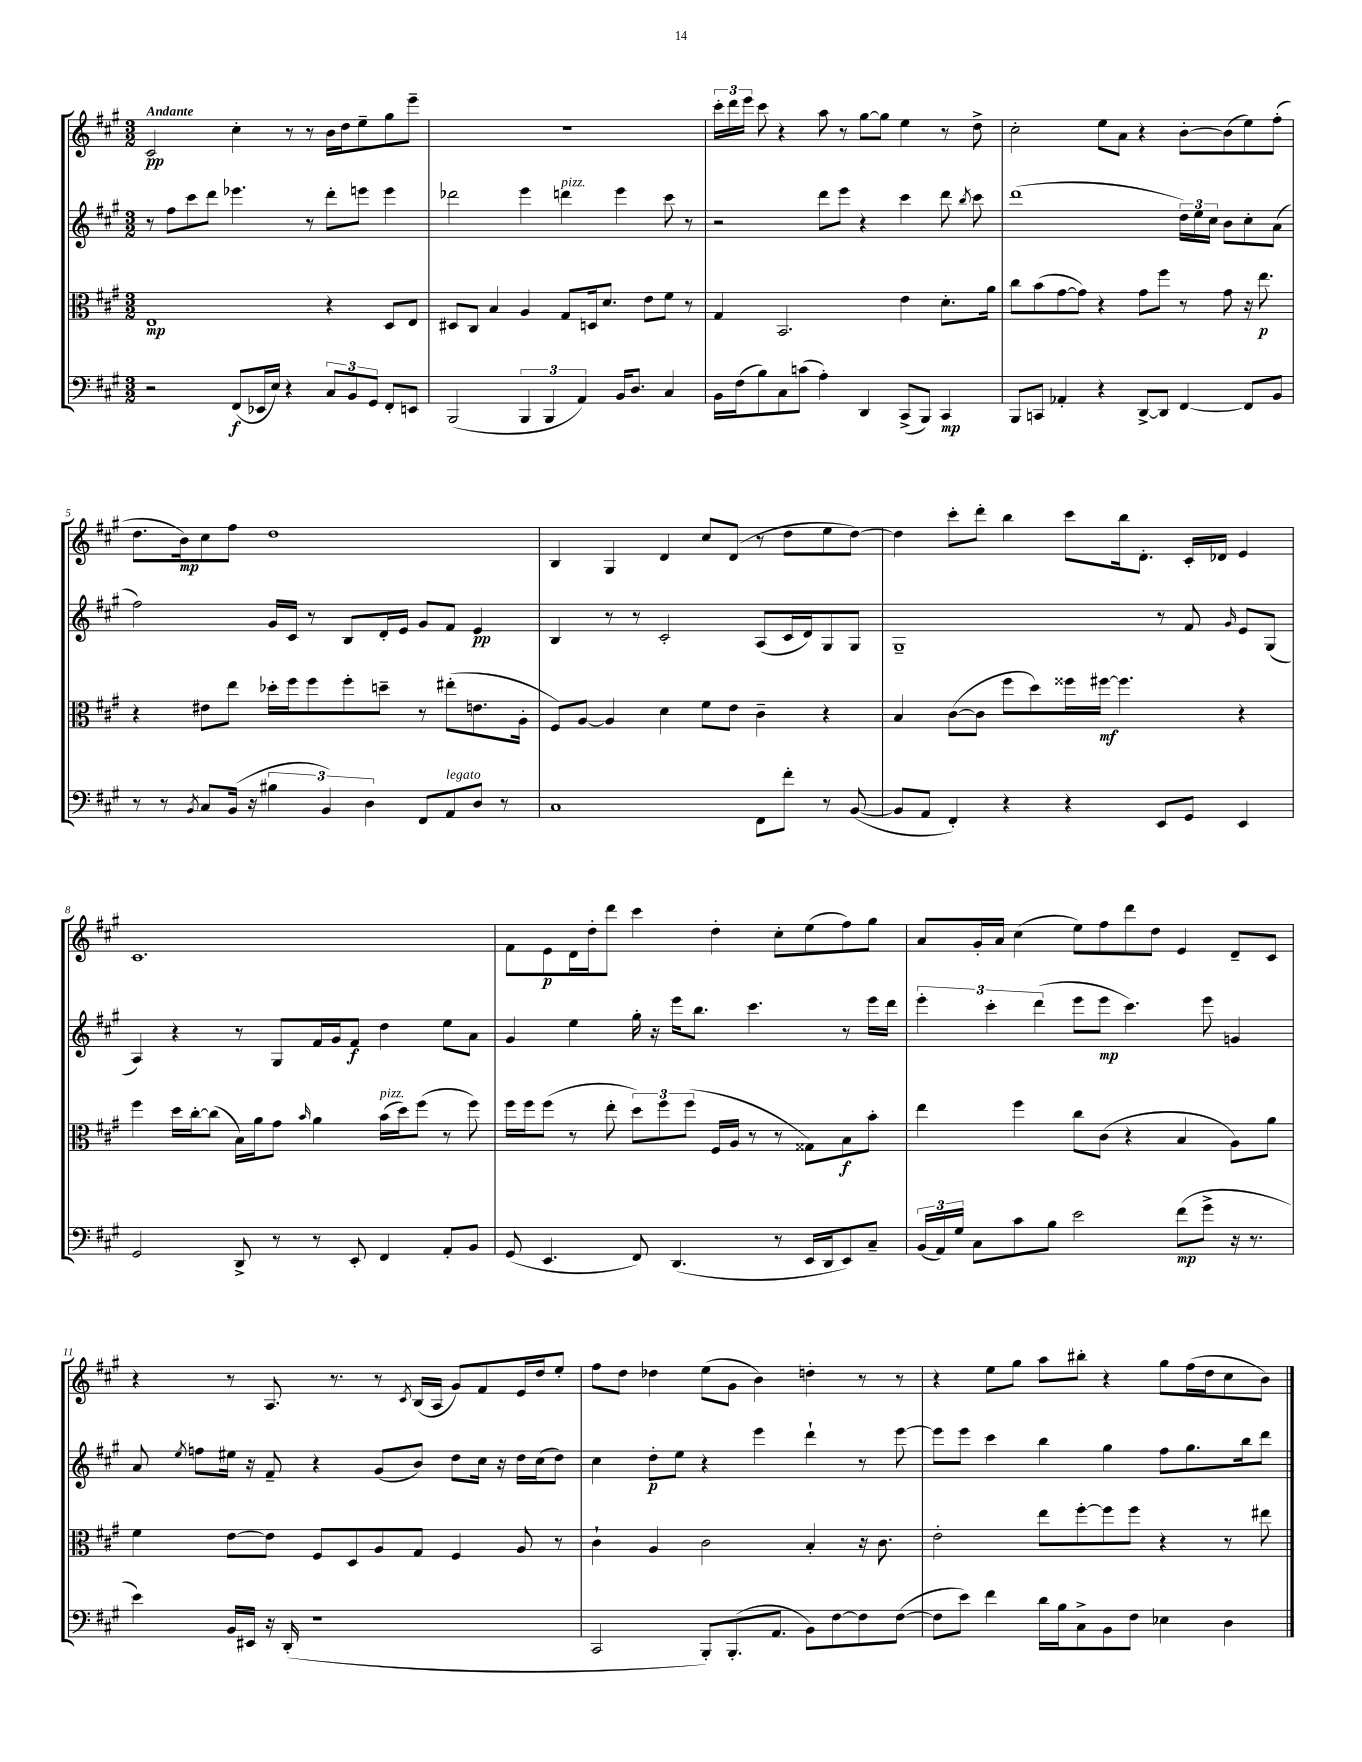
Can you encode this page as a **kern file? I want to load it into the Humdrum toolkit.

**kern	**kern	**kern	**kern
*staff4	*staff3	*staff2	*staff1
*clefF4	*clefC3	*clefG2	*clefG2
*k[f#c#g#]	*k[f#c#g#]	*k[f#c#g#]	*k[f#c#g#]
*M3/2	*M3/2	*M3/2	*M3/2
2r	1E	8r	2c#/
.	.	8ff#\L	.
.	.	8ccc#\	.
.	.	8ddd\J	.
(8FF#/L	.	4.eee-\	4cc#'\
16EE-/L	.	.	.
16E/JJ)	.	.	.
4r	.	.	8r
.	.	8r	8r
12C#/L	4r	8ddd'\L	16b\LL
.	.	.	16dd\J
12BB/	.	.	.
.	.	8eee\J	8ee~\
12GG#/J	.	.	.
8FF#'/L	8D/L	4eee\	8gg#\
8EE/J	8E/J	.	8eee~\J
=	=	=	=
(2BBB/	8D#/L	2ddd-\	1.r
.	8C#/J	.	.
.	4B/	.	.
6BBB/	4A/	4eee\	.
6BBB/	.	.	.
.	8G#/L	4ddd\	.
6AA/)	.	.	.
.	16D/k	.	.
.	8.d/J	.	.
16BB/LK	.	4eee\	.
8.D/J	.	.	.
.	8e\L	.	.
4C#/	8f#\J	8ccc#\	.
.	8r	8r	.
=	=	=	=
16BB\LL	4G#/	2r	24ccc#'\LL
.	.	.	24ddd\
(16F#\J	.	.	.
.	.	.	24eee\JJ
8B\)	.	.	8ccc#\
8C#\	2.BB/	.	4r
(8c\J	.	.	.
4A'\)	.	8ddd\L	8aa\
.	.	8eee\J	8r
4DD/	.	4r	[8gg#\L
.	.	.	8gg#\]J
(8CC#^/L	4e\	4ccc#\	4ee\
8BBB/J)	.	.	.
4CC#/	8.d'\L	8ddd\	8r
.	.	8qbb/	.
.	.	8ccc#\	8dd^\
.	16a\Jk	.	.
=	=	=	=
8BBB/L	8cc#\L	(1ddd	2cc#'\
8CC/J	(8b\	.	.
4AA-'/	[8g#\	.	.
.	8g#\]J)	.	.
4r	4r	.	8ee\L
.	.	.	8a\J
[8DD^/L	8g#\L	.	4r
8DD/]J	8ff#\J	.	.
[4FF#/	8r	24dd\LL)	[8b'\L
.	.	24ee\	.
.	.	24cc#\JJ	.
.	8g#\	8b\L	(8b\]
8FF#/]L	16r	8cc#'\	8ee\)
.	8.ee\	.	.
8BB/J	.	(8a\J	(8ff#'\J
=	=	=	=
8r	4r	2ff#\)	8.dd\L
8r	.	.	.
.	.	.	16b\k)
8qBB/	.	.	.
8C#/L	8e#\L	.	8cc#\
(16BB/Jk	8ee\J	.	8ff#\J
16r	.	.	.
6B#\	16dd-'\LL	16g#/LL	1dd
.	16ff#\J	16c#/JJ	.
.	8ff#\	8r	.
6BB/)	.	.	.
.	8ff#'\	8B/L	.
6D\	.	.	.
.	8dd~\J	16d'/L	.
.	.	16e/JJ	.
8FF#/L	8r	8g#/L	.
8AA/	(8ee#'\L	8f#/J	.
8D/J	8.e\	4e/	.
8r	.	.	.
.	16A'\Jk	.	.
=	=	=	=
1C#	8F#/L)	4B/	4B/
.	[8A/J	.	.
.	4A/]	8r	4G#/
.	.	8r	.
.	4d\	2c#'/	4d/
.	8f#\L	.	8cc#/L
.	8e\J	.	(8d/J
8FF#\L	4c#~\	(8A/L	8r
8f#'\J	.	16c#/L	8dd\L
.	.	16d/J)	.
8r	4r	8G#/	8ee\
([8BB/	.	8G#/J	[8dd\J)
=	=	=	=
8BB/]L	4B/	1G#~	4dd\]
8AA/J	.	.	.
4FF#'/)	([8c#\L	.	8ccc#'\L
.	8c#\]J	.	8ddd'\J
4r	8ff#\L	.	4bb\
.	8dd\)	.	.
4r	16ff##\L	.	8ccc#\L
.	[16ff#\JJ	.	.
.	4.ff#\]	.	16bb\k
.	.	.	8.d'\J
8EE/L	.	8r	.
8GG#/J	.	8f#/	16c#'/LL
.	.	.	16d-/JJ
.	.	16qqg#/	.
4EE/	4r	8e/L	4e/
.	.	(8G#/J	.
=	=	=	=
2GG#/	4ff#\	4A/)	1.c#
.	16dd\LL	4r	.
.	[16cc#'\J	.	.
.	(8cc#\]J	.	.
8DD^/	16B\LL)	8r	.
.	16a\J	.	.
8r	8g#\J	8G#/L	.
.	16qqb/	.	.
8r	4a\	16f#/L	.
.	.	16g#/J	.
8EE'/	.	8f#/J	.
4FF#/	(16b\LL	4dd\	.
.	16dd\J)	.	.
.	(8ff#\J	.	.
8AA'/L	8r	8ee\L	.
8BB/J	8ff#\)	8a\J	.
=	=	=	=
(8GG#/	16ff#\LL	4g#/	8f#\L
.	16ff#\J	.	.
4.EE/	(8ff#\J	.	8e\
.	8r	4ee\	16d\L
.	.	.	16dd'\J
.	8ee'\	.	8ddd\J
8FF#/)	12dd\L)	16gg#'\	4ccc#\
.	.	16r	.
.	12ff#\	.	.
(4.DD/	.	16eee\LK	.
.	(12ff#\J	.	.
.	.	8.bb\J	.
.	16F#/LL	.	4dd'\
.	16A/JJ	.	.
.	8r	4.ccc#\	.
8r	8r	.	8cc#'\L
16EE/LL	8G##\L)	.	(8ee\
16DD/J	.	.	.
8EE/)	8B\	8r	8ff#\)
8C#~/J	8b'\J	16eee\LL	8gg#\J
.	.	16ddd\JJ	.
=	=	=	=
(24BB/LL	4ee\	6eee'\	8a/L
24AA/)	.	.	.
24G#/JJ	.	.	.
8C#\L	.	.	16g#'/L
.	.	6ccc#'\	.
.	.	.	16a/JJ
8c#\	4ff#\	.	(4cc#\
.	.	(6ddd\	.
8B\J	.	.	.
2e\	8cc#\L	8eee\L	8ee\L)
.	(8c#\J	8eee\J	8ff#\
.	4r	4.ccc#\)	8ddd\
.	.	.	8dd\J
(8f#\L	4B/	.	4e/
8g#^\J	.	8eee\	.
16r	8A\L)	4g/	8d~/L
8.r	.	.	.
.	8a\J	.	8c#/J
=	=	=	=
4e\)	4f#\	8a/	4r
.	.	8qee/	.
.	.	8ff\L	.
16BB/LL	[8e\L	16ee#\Jk	8r
16EE#/JJ	.	16r	.
16r	8e\]J	8f#~/	8.A/
(16DD'/	.	.	.
1r	8F#/L	4r	.
.	.	.	8.r
.	8D/	.	.
.	8A/	(8g#/L	8r
.	.	.	8qc#/
.	8G#/J	8b/J)	(16B/LL
.	.	.	16A/JJ
.	4F#/	8dd\L	8g#/L)
.	.	16cc#\Jk	8f#/
.	.	16r	.
.	8A/	16dd\LL	16e/L
.	.	(16cc#\J	16dd/J
.	8r	8dd\J)	8ee'/J
=	=	=	=
2CC#/	4c#`\	4cc#\	8ff#\L
.	.	.	8dd\J
.	4A/	8dd'\L	4dd-\
.	.	8ee\J	.
8BBB'/L)	2c#\	4r	(8ee\L
(8.BBB'/	.	.	8g#\J
.	.	4eee\	4b\)
8.AA/J	.	.	.
8BB\L)	4B'/	4ddd`\	4dd'\
[8F#\	.	.	.
8F#\]	16r	8r	8r
.	8.c#\	.	.
([8F#\J	.	[8eee\	8r
=	=	=	=
8F#\]L	2e'\	8eee\]L	4r
8e\J)	.	8eee\J	.
4f#\	.	4ccc#\	8ee\L
.	.	.	8gg#\J
16d\LL	8ee\L	4bb\	8aa\L
16B\J	.	.	.
8C#^\	[8ff#'\	.	8bb#'\J
8BB\	8ff#\]	4gg#\	4r
8F#\J	8ff#\J	.	.
4E-\	4r	8ff#\L	8gg#\L
.	.	8.gg#\	(16ff#\L
.	.	.	16dd\J
4D\	8r	.	8cc#\
.	.	16bb\k	.
.	8ee#\	8ddd\J	8b\J)
==	==	==	==
*-	*-	*-	*-
